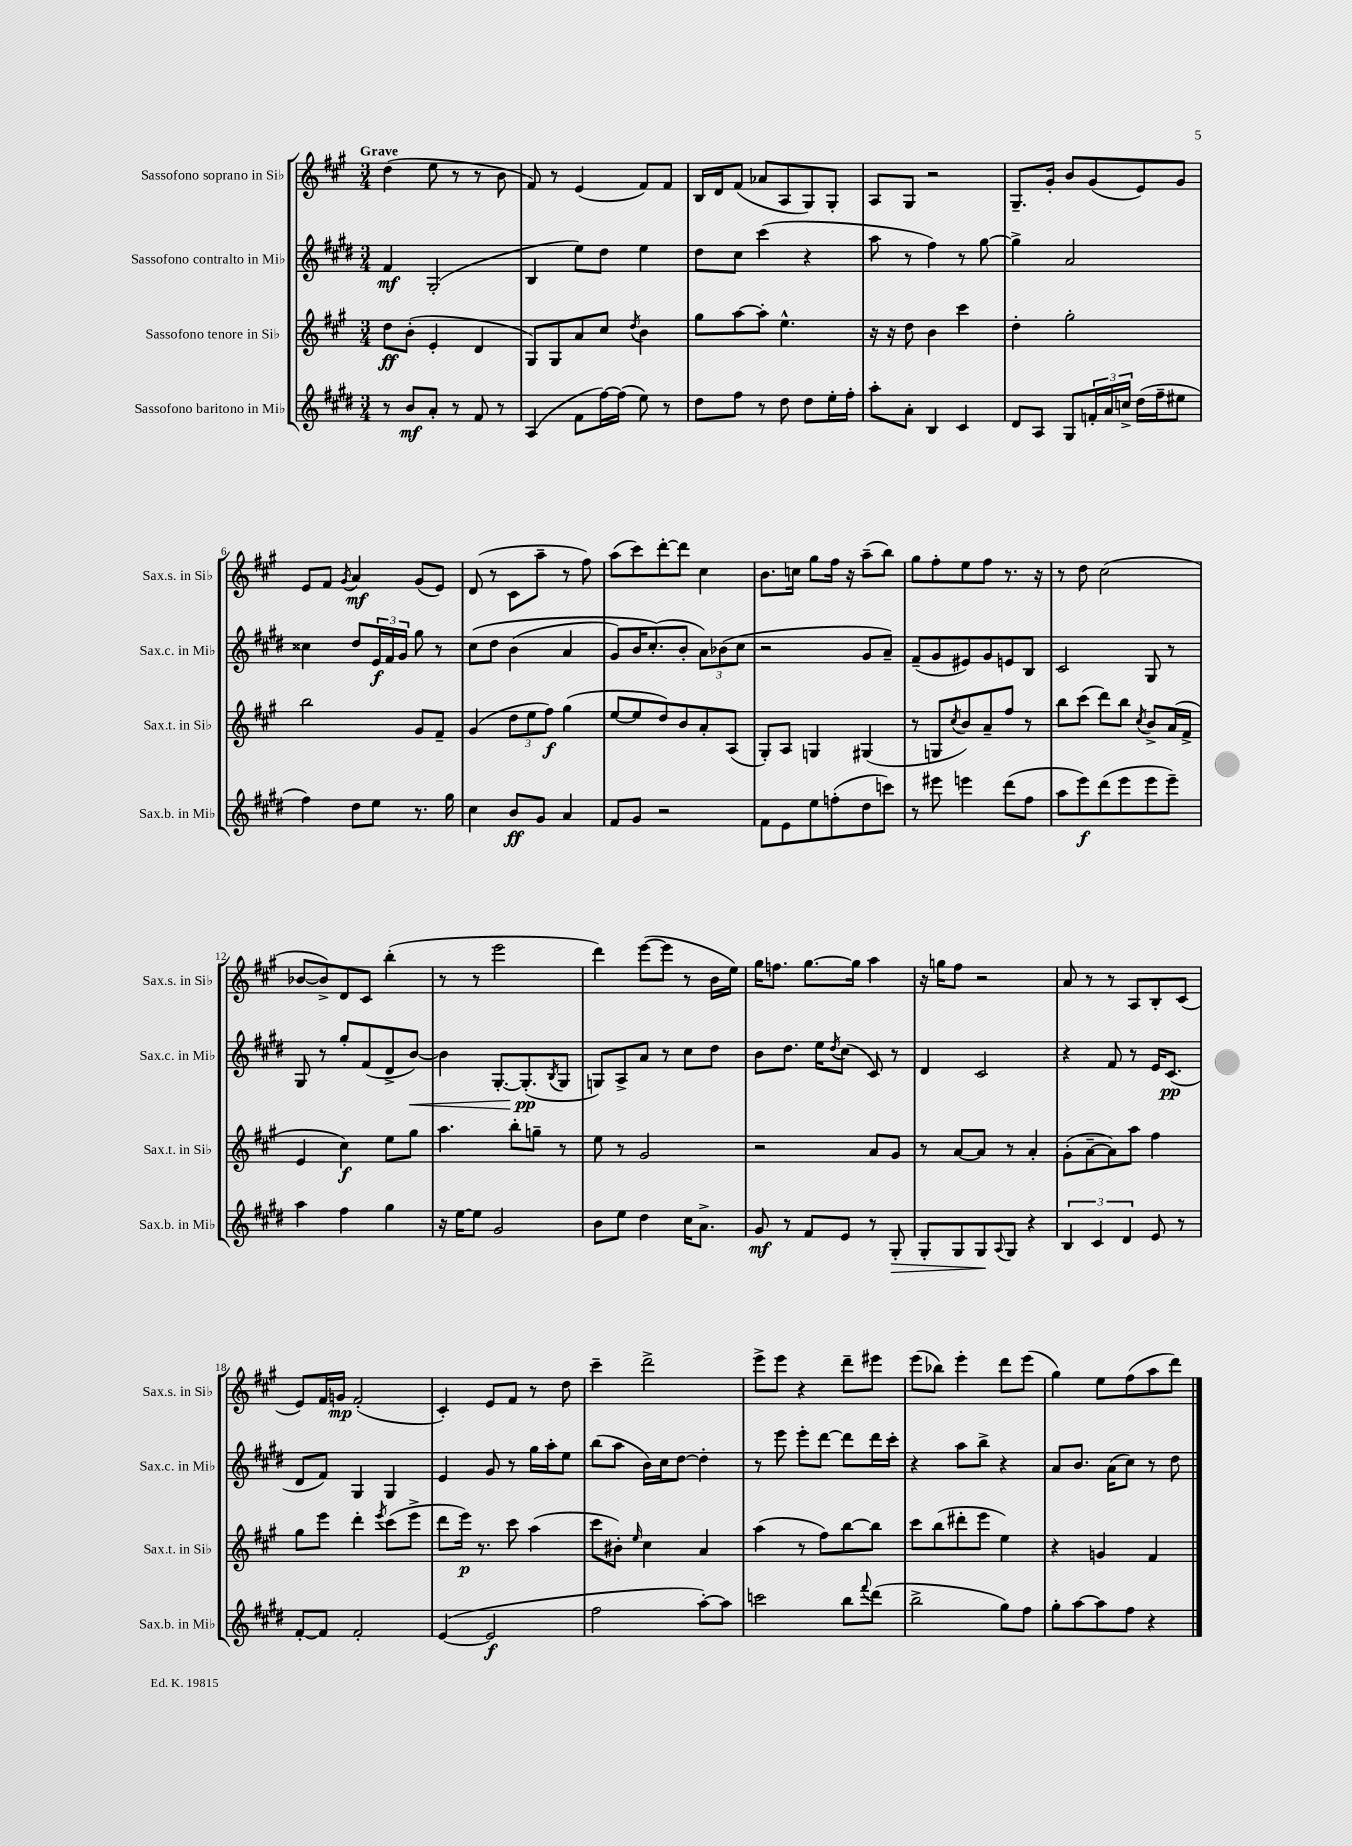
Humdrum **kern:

**kern	**kern	**kern	**kern
*staff4	*staff3	*staff2	*staff1
*clefG2	*clefG2	*clefG2	*clefG2
*k[f#c#g#d#]	*k[f#c#g#]	*k[f#c#g#d#]	*k[f#c#g#]
*M3/4	*M3/4	*M3/4	*M3/4
8r	8dd	4f#	(4dd
8b	(8b'	.	.
8a'	4e'	(2G#'	8ee
8r	.	.	8r
8f#	4d	.	8r
8r	.	.	8b
=	=	=	=
(4A	8G#)	4B	8f#)
.	8G#	.	8r
8f#	8a	8ee)	(4e
[16ff#)	8cc#	8dd#	.
(16ff#]	.	.	.
.	8qdd	.	.
8ee)	4b	4ee	8f#)
8r	.	.	8f#
=	=	=	=
8dd#	8gg#	8dd#	16B
.	.	.	16d
8ff#	[8aa	8cc#	(8f#
8r	8aa']	(4ccc#	8a-
8dd#	4.ee^^	.	8A
8dd#	.	4r	8G#)
16ee'	.	.	8G#'
16ff#'	.	.	.
=	=	=	=
8aa'	16r	8aa	8A
.	16r	.	.
8a'	8dd	8r	8G#
4B	4b	4ff#)	2r
4c#	4ccc#	8r	.
.	.	[8gg#	.
=	=	=	=
8d#	4dd'	4gg#^]	8.G#~
8A	.	.	.
.	.	.	16g#'
8G#	2gg#'	2a	8b
24f'	.	.	(8g#
24a	.	.	.
24cc^	.	.	.
(16dd#	.	.	8e)
16ff#~	.	.	.
8ee#	.	.	8g#
=	=	=	=
4ff#)	2bb	4cc##	8e
.	.	.	8f#
.	.	.	8qg#
8dd#	.	8dd#	4a
8ee	.	24e	.
.	.	24f#	.
.	.	24g#	.
8.r	8g#	8gg#	(8g#
.	8f#~	8r	8e)
16gg#	.	.	.
=	=	=	=
4cc#	(4g#	&(8cc#	(8d
.	.	8dd#	8r
8b	12dd	(4b	8c#
.	12ee	.	.
8g#	.	.	8aa~
.	12ff#)	.	.
4a	(4gg#	4a	8r
.	.	.	8ff#)
=	=	=	=
8f#	[8ee	8g#)	(8aa
8g#	8ee]	16b	8ccc#)
.	.	(8.cc#'&)	.
2r	8dd)	.	[8ddd'
.	8b	8b'	8ddd]
.	8a'	12a)	4cc#
.	.	(12b-	.
.	(8A	.	.
.	.	12cc#	.
=	=	=	=
8f#	8G#')	2r	8.b
8e	8A	.	.
.	.	.	16cc
8ee	4G	.	8gg#
(8ff'	.	.	16ff#
.	.	.	16r
8dd#	(4G#	8g#	(8aa~
8ccc)	.	8a~)	8bb)
=	=	=	=
8r	8r	(8f#~	8gg#
8eee#	8G	8g#	8ff#'
.	8qcc#	.	.
4eee	8b)	8e#)	8ee
.	8a~	8g#	8ff#
(8ddd#	8ff#	8e	8.r
8ff#	8r	8B	.
.	.	.	16r
=	=	=	=
8aa	8bb	2c#	8r
8eee)	(8ccc#	.	8dd
(8ddd#	8ddd)	.	(2cc#
8eee	8bb	.	.
.	8qcc#	.	.
8eee	8b^	8G#	.
8eee~)	(16a	8r	.
.	16f#^	.	.
=	=	=	=
4aa	4e	8G#	[8b-
.	.	8r	8b-^])
4ff#	4cc#)	8gg#'	8d
.	.	(8f#	8c#
4gg#	8ee	8d#^	(4bb'
.	8gg#	[8b)	.
=	=	=	=
16r	4.aa	4b]	8r
[16ee	.	.	.
8ee]	.	.	8r
2g#	.	[8.G#'	2eee
.	8bb'	.	.
.	.	(8.G#']	.
.	8gg~	.	.
.	.	8qB	.
.	8r	8G#	.
=	=	=	=
8b	8ee	8G)	4ddd)
8ee	8r	8A^	.
4dd#	2g#	8a	([8eee
.	.	8r	8eee]
16cc#	.	8cc#	8r
8.a^	.	.	.
.	.	8dd#	16b
.	.	.	16ee)
=	=	=	=
8g#	2r	8b	16gg#
.	.	.	8.ff
8r	.	8.dd#	.
8f#	.	.	[8.gg#
.	.	16ee	.
.	.	8qdd#	.
8e	.	(8cc#	.
.	.	.	16gg#]
8r	8a	8c#)	4aa
8G#'	8g#	8r	.
=	=	=	=
8G#'	8r	4d#	16r
.	.	.	16gg
8G#	[8a	.	8ff#
8G#	8a]	2c#	2r
8qqA	.	.	.
8G#	8r	.	.
4r	4a'	.	.
=	=	=	=
6B	(8g#'	4r	8a
.	[8a~	.	8r
6c#	.	.	.
.	8a])	8f#	8r
6d#	.	.	.
.	8aa	8r	8A
8e	4ff#	16e	8B'
.	.	(8.c#	.
8r	.	.	(8c#
=	=	=	=
[8f#'	8gg#	8d#	8e)
8f#]	8eee	8f#)	16f#
.	.	.	16g
2f#'	4ddd'	4G#	(2f#'
.	8qeee	.	.
.	(8ccc#	4G#	.
.	8eee^	.	.
=	=	=	=
([4e	8ddd	4e	4c#')
.	16eee)	.	.
.	8.r	.	.
2e]	.	8g#	8e
.	8ccc#	8r	8f#
.	(4aa	16gg#	8r
.	.	16aa'	.
.	.	8ee	8dd
=	=	=	=
2ff#	8ccc#	(8bb	4ccc#~
.	8b#')	8aa	.
.	16qqee	.	.
.	4cc#	16b)	2ddd^
.	.	16cc#	.
.	.	[8dd#	.
[8aa')	4a	4dd#']	.
8aa]	.	.	.
=	=	=	=
2ccc	(4aa	8r	8eee^
.	.	8eee	8eee
.	8r	8eee'	4r
.	8ff#)	[8ddd#	.
8bb	[8bb	8ddd#]	8ddd~
8qqfff#	.	.	.
(8ddd#	8bb]	16ddd#	8eee#
.	.	16ccc#'	.
=	=	=	=
2bb^	8ccc#	4r	(8eee
.	(8bb	.	8bb-)
.	8ddd#'	8aa	4eee'
.	8eee	8bb^	.
8gg#)	4ee)	4r	8ddd
8ff#	.	.	(8eee
=	=	=	=
8gg#'	4r	8a	4gg#)
[8aa	.	8.b	.
8aa]	4g	.	8ee
.	.	(16a	.
8ff#	.	8cc#)	(8ff#
4r	4f#	8r	8aa
.	.	8dd#	8ddd)
==	==	==	==
*-	*-	*-	*-
